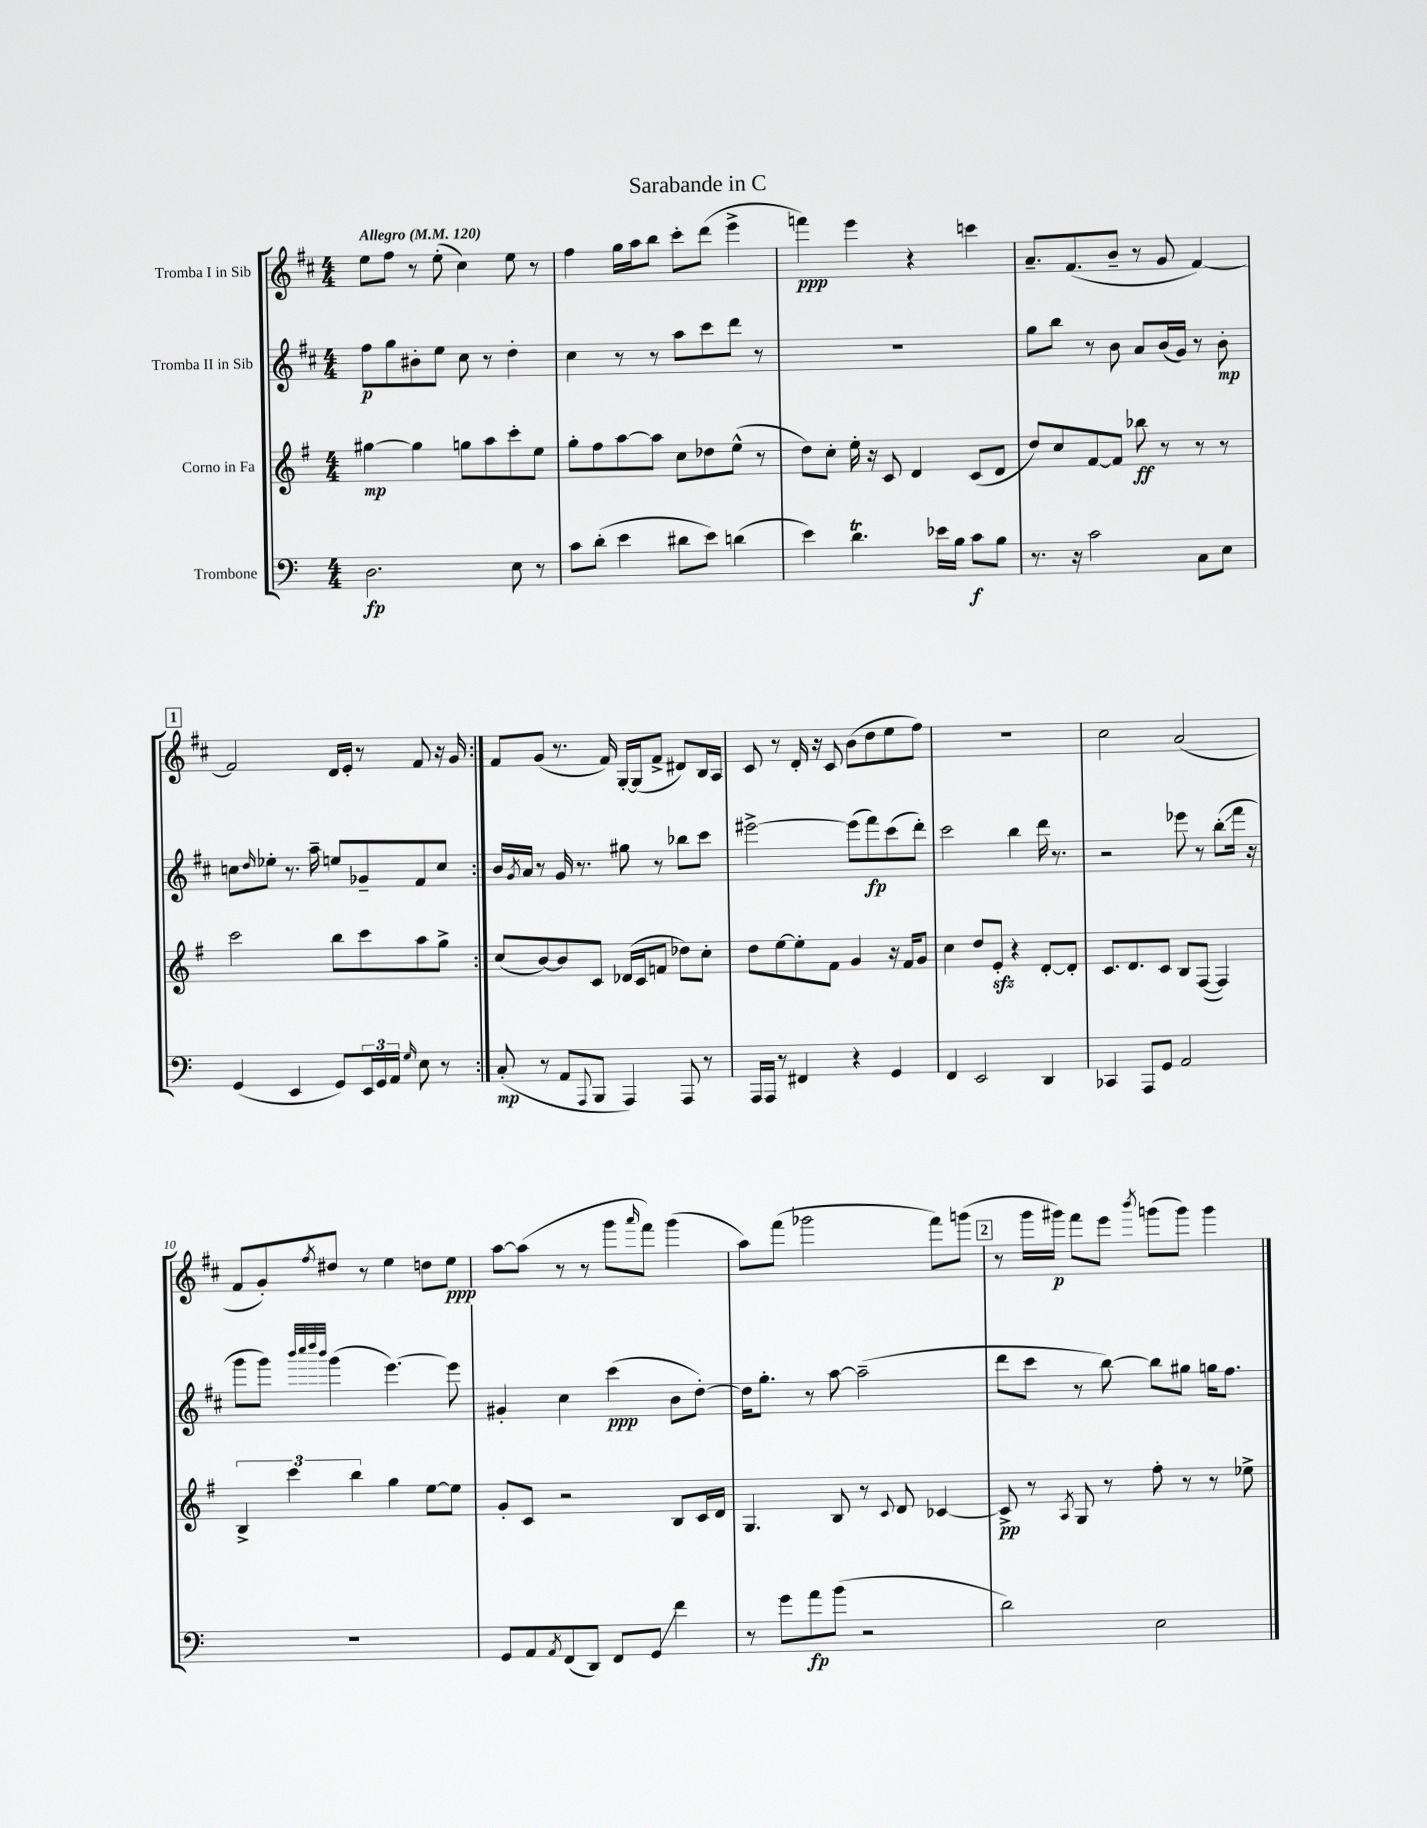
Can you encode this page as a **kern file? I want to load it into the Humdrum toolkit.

**kern	**kern	**kern	**kern
*staff4	*staff3	*staff2	*staff1
*clefF4	*clefG2	*clefG2	*clefG2
*k[]	*k[f#]	*k[f#c#]	*k[f#c#]
*M4/4	*M4/4	*M4/4	*M4/4
*MM120	*MM120	*MM120	*MM120
2.D	[4gg#	8ff#	8ee
.	.	8gg	8ff#
.	4gg#]	8b#'	8r
.	.	8ee	(8ee'
.	8gg	8cc#	4cc#)
.	8aa	8r	.
8E	8ccc'	4dd'	8ee
8r	8ee	.	8r
=	=	=	=
8c	8gg'	4cc#	4ff#
(8d'	8ff#	.	.
4e	[8aa	8r	16gg
.	.	.	16aa
.	8aa]	8r	8bb
8d#	8cc	8aa	8ccc#'
8e)	8dd-	8ccc#	(8ddd
(4d	(8ee^^	8ddd	4eee^
.	8r	8r	.
=	=	=	=
4e)	8dd)	1r	4fff)
.	8cc'	.	.
4.d	16ee'	.	4eee
.	16r	.	.
.	8c	.	.
.	4d	.	4r
16e-	.	.	.
16B	.	.	.
8c	(8c	.	4ccc
8B	8d	.	.
=	=	=	=
8.r	8dd)	8gg	8.a~
.	8cc	8bb	.
16r	.	.	(8.f#
2c	[8f#	8r	.
.	8f#]	8b	8b~
.	8bb-	8a	8r
.	8r	(16b	8g
.	.	16g)	.
8C	8r	8r	[4f#)
8E	8r	8b'	.
=	=	=	=
(4GG	2ccc	8cc	2f#]
.	.	16qqdd	.
.	.	8ee-'	.
4EE	.	8.r	.
.	.	16aa~	.
8GG)	8bb	8ee	16d
.	.	.	16e'
24EE	8ccc	8g-~	8r
24GG	.	.	.
24AA	.	.	.
16qqG	.	.	.
8E	8aa	8f#	8f#
8r	8gg^	8cc	16r
.	.	.	16g
=:|!	=:|!	=:|!	=:|!
(8C'	(8cc	16b	8f#
.	.	8qg	.
.	.	16a	.
8r	[8b)	8r	(8g
8AA	8b]	16g	8.r
.	.	8.r	.
8qqAAA	.	.	.
8BBB	8c	.	.
.	.	.	16f#)
4AAA)	(16d-	8gg#	[16G'
.	16c	.	(16G]
.	8f	8r	8f#^
8AAA	8dd-)	8bb-	8d#)
8r	8cc'	8ccc#	16B
.	.	.	16A
=	=	=	=
16AAA	8dd	[2eee#^	8c#
16AAA	.	.	.
8r	[8ee	.	8r
4FF#	8ee']	.	16d'
.	.	.	16r
.	8f#	.	8c#
4r	4g	(8eee#]	(8b
.	.	8fff#)	8dd
4GG	16r	(8ccc#	8ee
.	16f#	.	.
.	8g	8ddd')	8ff#)
=	=	=	=
4FF	4cc	2ccc#	1r
2EE	8dd	.	.
.	8e'	.	.
.	4r	4bb	.
4DD	[8d'	16ddd	.
.	.	8.r	.
.	8d']	.	.
=	=	=	=
4CC-	8.c	2r	2cc#
.	8.d	.	.
8AAA	.	.	.
8GG	8c	.	.
2AA	8B	8eee-	(2a
.	([8F#	8r	.
.	4F#])	(8bb'	.
.	.	16fff#	.
.	.	16r	.
=	=	=	=
1r	6B^	8ggg	8f#
.	.	8ggg)	8g')
.	6ccc	.	.
.	.	32qqbbb	.
.	.	32qqcccc#	.
.	.	32qqdddd	.
.	.	32qqbbb	8qff#
.	.	(4ggg	8dd#
.	6bb	.	.
.	.	.	8r
.	4gg	[4.eee)	4ee
.	[8ee	.	8dd
.	8ee]	8eee]	8ee
=	=	=	=
8GG	8g'	4g#'	[8aa
8AA	8c	.	(8aa]
8qAA	.	.	.
(8FF	2r	4cc#	8r
8DD)	.	.	8r
8FF	.	(4ccc#	8ggg
.	.	.	16qqaaa
8GG	.	.	8fff#)
4f	8B	8b	(4ggg
.	16c	[8dd')	.
.	16d	.	.
=	=	=	=
8r	4.G	16dd]	8aa)
.	.	8.gg'	.
8g	.	.	(8fff#
8a	.	8r	2ggg-
(8b	8B	[8aa	.
2r	8r	(2aa~]	.
.	8qqc	.	.
.	8d	.	.
.	[4c-	.	8fff#)
.	.	.	(8ggg
=	=	=	=
2d)	8c-^]	8ddd	8r
.	8r	8ccc#	16ggg
.	.	.	16ggg#)
.	8qA	.	.
.	8G	8r	8fff#
.	8r	[8bb)	8eee
.	.	.	8qbbb
2E	8ff#'	8bb]	(8ggg
.	8r	8gg#	8ggg)
.	8r	16gg	4ggg
.	.	8.ff#	.
.	8ee-^	.	.
==	==	==	==
*-	*-	*-	*-
